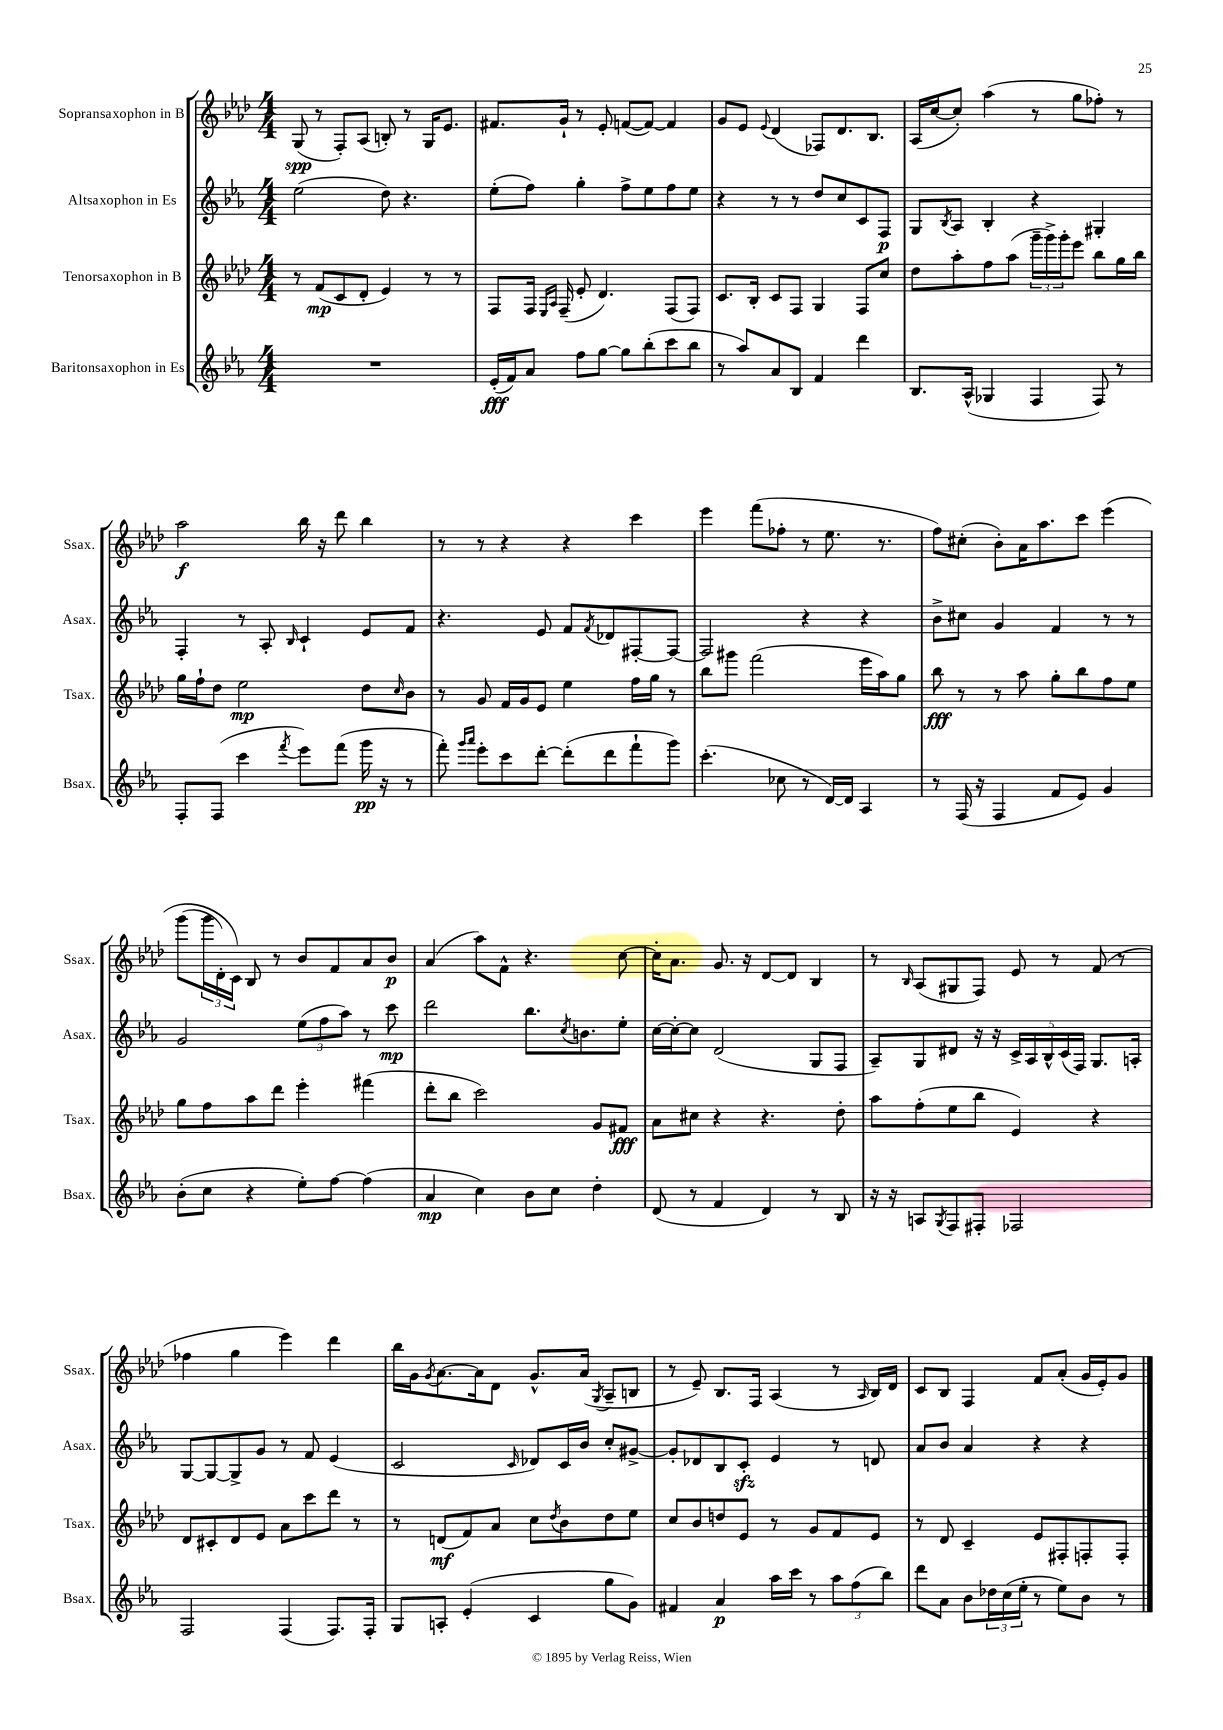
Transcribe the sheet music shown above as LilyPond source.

<<
\new StaffGroup <<
\new Staff = "s0" \with { instrumentName = "Sopransaxophon in B" shortInstrumentName = "Ssax." } {
    \clef treble \key aes \major \numericTimeSignature \time 4/4
    g8\spp( r8 f8-.) aes8( b8-.) r8 g16 ees'8. |
    fis'8. g'16-! r8 ees'8-. f'8~( f'8~) f'4 |
    g'8 ees'8 \appoggiatura { ees'8 } des'4( fes8) des'8. bes8. |
    aes16( c''16~ c''8-.) aes''4( r8 g''8 fes''8-.) r8 |
    aes''2\f bes''16 r16 des'''8 bes''4 |
    r8 r8 r4 r4 c'''4 |
    ees'''4 f'''8( fes''8-. r8 ees''8. r8. |
    f''8) cis''8-.( bes'8-.) aes'16 aes''8. c'''8 ees'''4\( |
    g'''8( \tuplet 3/2 { g'''16 des'16-.) c'16\) } bes8 r8 bes'8 f'8 aes'8 bes'8\p |
    aes'4( aes''8) f'8-^ r4. c''8~ |
    c''16-. aes'8. g'8. r16 des'8~ des'8 bes4 |
    r8 \grace { bes16 } aes8( gis8 f8) ees'8 r8 f'8( r8 |
    fes''4 g''4 ees'''4) des'''4 |
    bes''16 g'16 \acciaccatura { g'8 } aes'8.~ aes'16 des'8 g'8.-^ aes'16( \acciaccatura { g8 } aes8-- b8 |
    r8 ees'8--) bes8. f16 aes4( r8 \grace { aes16 } bes16) des'16 |
    c'8 bes8 f4 f'8 aes'8-.( g'16 ees'16-.) g'8 \bar "|." |
}
\new Staff = "s1" \with { instrumentName = "Altsaxophon in Es" shortInstrumentName = "Asax." } {
    \clef treble \key ees \major \numericTimeSignature \time 4/4
    ees''2( d''8) r4. |
    ees''8-.( f''8) g''4-. f''8-> ees''8 f''8 ees''8 |
    r4 r8 r8 d''8 c''8 c'8 f8\p |
    g8 \acciaccatura { bes8 } aes8 bes4-. r4 gis4-. |
    f4-. r8 aes8-. \grace { bes16 } c'4-! ees'8 f'8 |
    r4. ees'8 f'8 \acciaccatura { f'8 } des'8 fis8~-. fis8~ |
    fis2 r4 r4 |
    bes'8-> cis''8 g'4 f'4 r8 r8 |
    g'2 \tuplet 3/2 { ees''8( f''8 aes''8) } r8 c'''8\mp |
    d'''2 bes''8. \acciaccatura { c''8 } b'8. ees''8-. |
    c''16~ c''16~-. c''8 d'2( g8 f8 |
    aes8--) g8 dis'8 r16 r16 \tuplet 5/4 { c'16-> aes16 bes16-^ c'16( f16) } g8. a16-. |
    g8~ g8~ g8-> g'8 r8 f'8 ees'4( |
    c'2 \grace { c'16 } des'8) c'16 bes'16 c''8-. gis'8~-> |
    gis'8-. des'8 bes8 c'8-.\sfz ees'4 r8 d'8 |
    aes'8 bes'8 aes'4 r4 r4 \bar "|." |
}
\new Staff = "s2" \with { instrumentName = "Tenorsaxophon in B" shortInstrumentName = "Tsax." } {
    \clef treble \key aes \major \numericTimeSignature \time 4/4
    r8 f'8\mp( c'8 des'8-. ees'4) r8 r8 |
    f8 f16 \grace { ees16 aes16 } f16--( ees'8-. des'4.) f8( f8) |
    c'8. bes16-. c'8 f8 g4 f8 c''8 |
    des''8 aes''8-. f''8 aes''8( \tuplet 3/2 { g'''16-- g'''16->) g'''16-. } ees'''8 bes''8 g''16 bes''16 |
    g''16 f''16-! des''8 ees''2\mp des''8 \grace { c''16 } bes'8 |
    r8 g'8 f'16 g'16 ees'8 ees''4 f''16 g''16 r8 |
    bes''8 gis'''8 f'''2( ees'''16 aes''16) g''8 |
    bes''8\fff r8 r8 aes''8 g''8-. bes''8 f''8 ees''8 |
    g''8 f''8 aes''8 des'''8 ees'''4-. fis'''4( |
    des'''8-. bes''8 c'''2) g'8 fis'8\fff |
    aes'8 cis''8 r4 r4. des''8-. |
    aes''8 f''8-.( ees''8 bes''8 ees'4) r4 |
    des'8 cis'8-. des'8 ees'8 aes'8 c'''8 des'''8 r8 |
    r8 d'8\mf( f'8) aes'8 c''8 \acciaccatura { des''8 } bes'8 des''8 ees''8 |
    c''8 bes'8 d''8 ees'8 r8 g'8 f'8 ees'8 |
    r8 des'8 c'4-- ees'8 fis8-. f8-. f8-. \bar "|." |
}
\new Staff = "s3" \with { instrumentName = "Baritonsaxophon in Es" shortInstrumentName = "Bsax." } {
    \clef treble \key ees \major \numericTimeSignature \time 4/4
    R1 |
    ees'16-.\fff( f'16) aes'8 f''8 g''8~ g''8 bes''8-.( c'''8 bes''8 |
    r8 aes''8) aes'8 bes8 f'4 d'''4 |
    bes8. aes16-^( ges4 f4 f8) r8 |
    f8-. f8( c'''4 \acciaccatura { f'''8 } ees'''8) f'''8( g'''16\pp r16 r8 |
    f'''8-.) \grace { g'''16 aes'''16 } ees'''8-. c'''8 d'''8~-. d'''8-.( d'''8 f'''8-! g'''8) |
    c'''4.-.( ces''8 r8 d'16~) d'16 aes4 |
    r8 f16( r16 f4 f'8 ees'8) g'4 |
    bes'8-.( c''8 r4 ees''8-.) f''8~ f''4( |
    aes'4\mp c''4) bes'8 c''8 d''4-. |
    d'8( r8 f'4 d'4) r8 bes8 |
    r16 r16 a8 \acciaccatura { g8 } f8 fis8-. fes2 |
    f2 f4( f8.) f16-. |
    g8 a8-. ees'4-.( c'4 g''8 g'8) |
    fis'4 aes'4\p aes''16 c'''16 r8 \tuplet 3/2 { aes''8 f''8( bes''8) } |
    d'''8 aes'8 bes'8 \tuplet 3/2 { des''16 c''16( ees''16-. } r8 ees''8) bes'8 r8 \bar "|." |
}
>>
>>
\layout { \context { \Score \remove "Bar_number_engraver" } }
